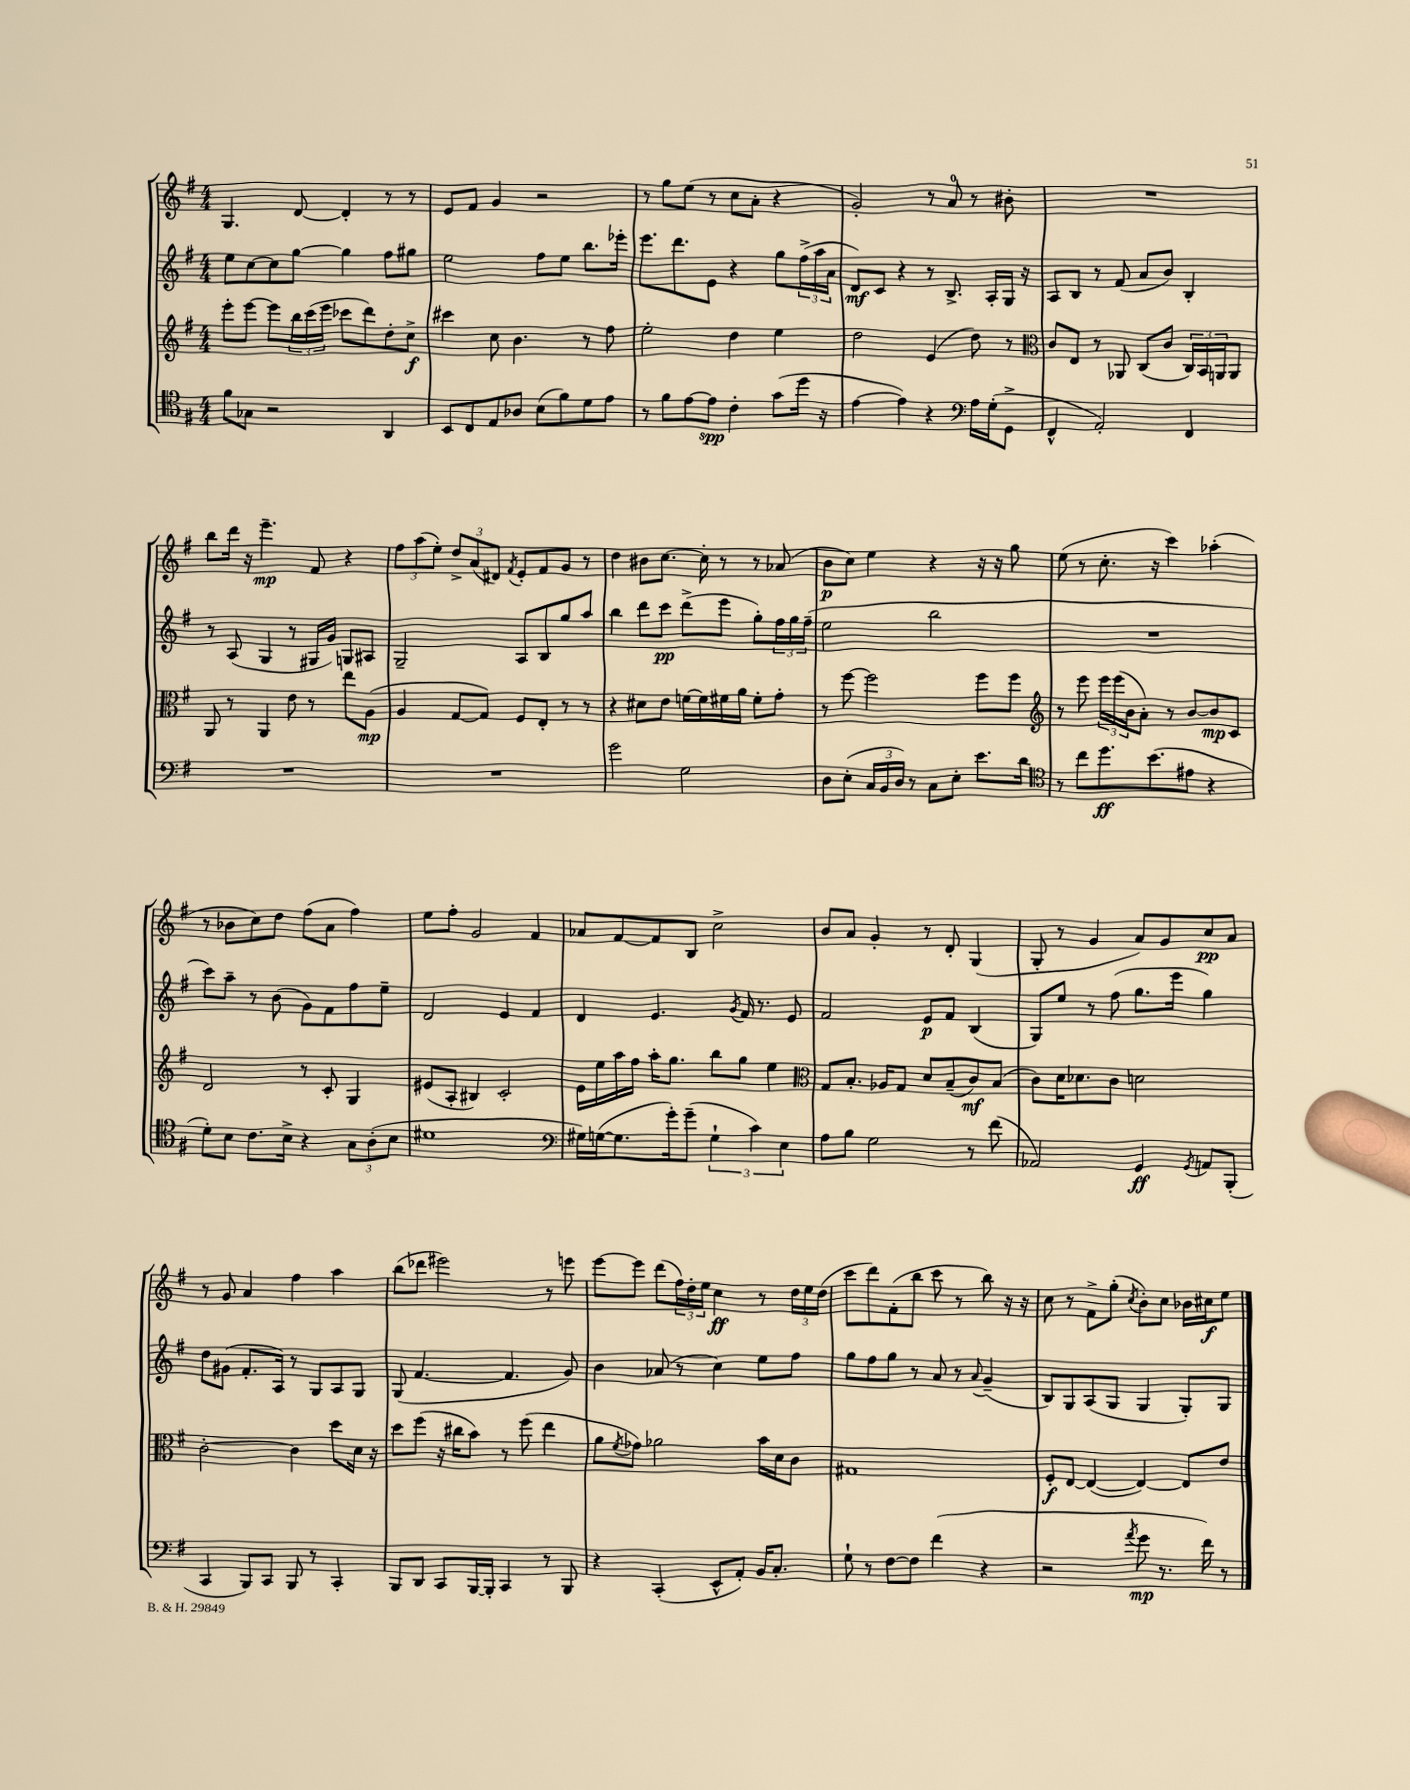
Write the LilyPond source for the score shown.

<<
\new StaffGroup <<
\new Staff = "s0" {
    \clef treble \key g \major \numericTimeSignature \time 4/4
    g4. d'8~ d'4-. r8 r8 |
    e'8 fis'8 g'4 r2 |
    r8 g''8 e''8( r8 c''8 a'8-. r4 |
    g'2-.) r8 a'8-0 r8 bis'8-. |
    R1 |
    b''8 d'''16 r16 e'''4.--\mp fis'8 r4 |
    \tuplet 3/2 { fis''8 a''8( e''8-.) } \tuplet 3/2 { d''8-> a'8( dis'8) } \acciaccatura { fis'8 } e'8-. fis'8 g'8 r8 |
    d''4 bis'8 c''8.~ c''16-. r8 r8 aes'8( |
    b'8\p c''8) e''4 r4 r16 r16 g''8 |
    e''8( r8 c''8.-. r16 c'''4) aes''4-.( |
    r8 bes'8 c''8) d''8 fis''8( a'8 fis''4) |
    e''8 fis''8-. g'2 fis'4 |
    aes'8 fis'8~ fis'8 b8 c''2-> |
    b'8 a'8 g'4-. r8 d'8-. g4( |
    g8-. r8 g'4 a'8) g'8 c''8\pp a'8 |
    r8 g'8 a'4 fis''4 a''4 |
    b''8( des'''8 eis'''2) r8 e'''8 |
    e'''8~ e'''8 d'''8( \tuplet 3/2 { fis''16) d''16-. e''16 } c''4\ff r8 \tuplet 3/2 { d''16 e''16 d''16( } |
    c'''8 d'''8) fis'8-.( b''8 c'''8 r8 b''8) r16 r16 |
    c''8 r8 fis'8-> g''8-.( \acciaccatura { c''8 } b'8-.) c''8 bes'16 cis''16\f e''8 \bar "|." |
}
\new Staff = "s1" {
    \clef treble \key g \major \numericTimeSignature \time 4/4
    e''8 c''8~ c''8 g''8~ g''4 fis''8 gis''8 |
    e''2 fis''8 e''8 b''8. ees'''16-. |
    e'''8. d'''8. e'8 r4 g''8 \tuplet 3/2 { fis''16->( a''16 a'16 } |
    d'8\mf) c'8 r4 r8 b8.-> a16-. g16 r16 |
    a8 b8 r8 fis'8( a'8 b'8) b4-. |
    r8 a8( g4 r8 gis16 g'16) g8 ais8 |
    g2-- a8 b8 g''8 a''8 |
    b''4 d'''8 c'''8\pp d'''8->( e'''8 g''8-.) \tuplet 3/2 { fis''16 g''16 fis''16--( } |
    e''2 b''2 |
    R1 |
    c'''8) a''8-- r8 b'8( g'8) fis'8 fis''8 e''8-- |
    d'2 e'4 fis'4 |
    d'4 e'4. \acciaccatura { g'8 } fis'16 r8. e'8 |
    fis'2 e'8\p fis'8 b4( |
    g8) e''8 r8 fis''8( g''8. e'''16 g''4) |
    d''8 gis'8( fis'8.-. a16) r8 g8 a8 g8 |
    g8( fis'4.~ fis'4. g'8) |
    b'4 aes'8( r8 c''4) e''8 fis''8 |
    g''8 fis''8 g''8 r8 a'8 r8 \appoggiatura { a'8 } g'4--( |
    b8) g8 a8( g8 g4 g8-.) g8 \bar "|." |
}
\new Staff = "s2" {
    \clef treble \key g \major \numericTimeSignature \time 4/4
    e'''8-. e'''8~ e'''8 \tuplet 3/2 { b''16 c'''16( e'''16 } ces'''8 d'''8) d''8-. c''8->\f |
    cis'''4 c''8 b'4. r8 fis''8 |
    e''2-. d''4 e''4 |
    d''2 e'4( d''8) r8 |
    \clef alto c'8 e8 r8 aes,8 c8( c'8 \tuplet 3/2 { c16) b,16 a,16 } a,8 |
    a,8 r8 a,4 e'8 r8 e''8 a8\mp( |
    a4 g8~ g8) fis8 e8-. r8 r8 |
    r4 dis'8 e'8 f'16~ f'16 fis'16 a'16 fis'8-. g'8-. |
    r8 fis''8~ fis''2 fis''8 fis''8 |
    \clef treble r8 e'''8 \tuplet 3/2 { e'''16 e'''16( b'16 } a'8-.) r8 b'8~ b'8\mp c'8 |
    d'2 r8 c'8-. g4 |
    eis'8( a8-. bis4) c'2-. |
    e'16 e''16 a''16 fis''16 a''16-. g''8. b''8 g''8 e''4 |
    \clef alto g8 b8.-. aes16 g8 d'8 b8--( c'8\mf) b8( |
    c'8) d'16 des'8. c'8 d'2 |
    c'2~-. c'4 d''8 d'16 r16 |
    d''8 fis''8( r16 cis''16 b'8) r8 fis''8( e''4 |
    a'8 \acciaccatura { fis'8 } ges'8) aes'2 b'16 d'16 c'8 |
    gis1 |
    fis8-.\f e8~ e4~( e4~) e8 e'8 \bar "|." |
}
\new Staff = "s3" {
    \clef tenor \key g \major \numericTimeSignature \time 4/4
    fis'8 ges8 r2 a,4 |
    b,8 c8 e8 aes8 b8( fis'8) d'8 e'8 |
    r8 fis'8 e'8~ e'8\spp c'4-. g'8( d''16 r16 |
    e'4~ e'4) r4 \clef bass a16 g16-.( g,8-> |
    fis,4-^ a,2-.) fis,4 |
    R1 |
    R1 |
    g'2 g2 |
    d8 e8-.( \tuplet 3/2 { c16 b,16 d16) } r8 c8 e8-. e'8. d'16 |
    \clef tenor r8 c''8 d''8.\ff b'8.( eis'8 r4 |
    d'8-.) b8 c'8. b16-> r4 \tuplet 3/2 { g8 a8-.( b8 } |
    dis'1 |
    \clef bass gis16) g16~( g8. g'16-.) g'8--( \tuplet 3/2 { g4-! c'4) e4 } |
    a8 b8 g2 r8 fis'8( |
    aes,2) g,4\ff \acciaccatura { g,8 } a,8 b,,8-.( |
    c,4 b,,8) c,8 b,,8 r8 c,4-. |
    b,,8 d,8 c,8 b,,16~ b,,16-. c,4 r8 b,,8 |
    r4 c,4-.( e,8-^ a,8-.) b,16 c8.-. |
    g8-! r8 fis8~ fis8 fis'4( r4 |
    r2 \acciaccatura { a'8 } g'8\mp r8. fis'16) r8 \bar "|." |
}
>>
>>
\layout { \context { \Score \remove "Bar_number_engraver" } }
